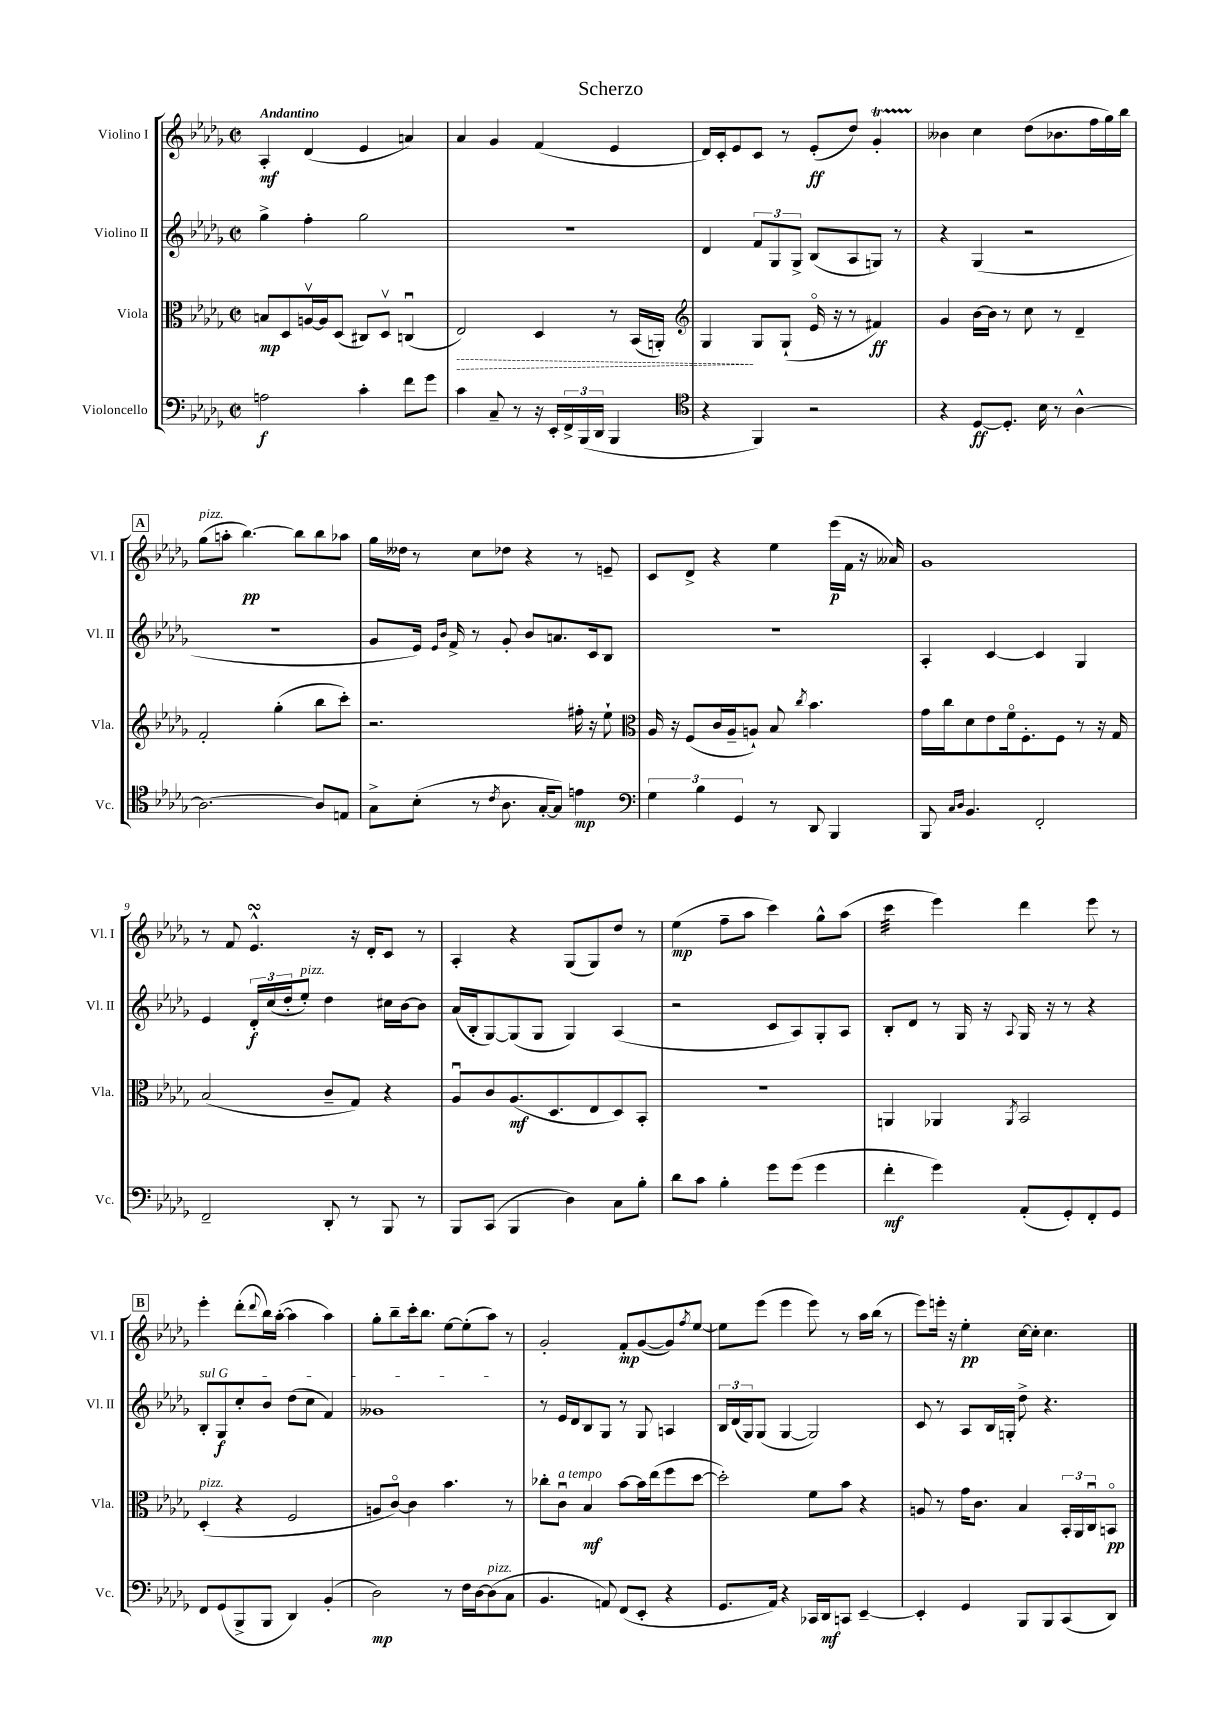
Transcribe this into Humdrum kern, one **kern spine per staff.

**kern	**kern	**kern	**kern
*staff4	*staff3	*staff2	*staff1
*clefF4	*clefC3	*clefG2	*clefG2
*k[b-e-a-d-g-]	*k[b-e-a-d-g-]	*k[b-e-a-d-g-]	*k[b-e-a-d-g-]
*M2/2	*M2/2	*M2/2	*M2/2
*met(c|)	*met(c|)	*met(c|)	*met(c|)
2A	8B	4gg-^	4A-'
.	8D-	.	.
.	[16Av	4ff'	(4d-
.	16A]	.	.
.	(8D-	.	.
4c'	8C#)	2gg-	4e-
.	8D-v	.	.
8f	(4Cu	.	4a)
8g-	.	.	.
=	=	=	=
4c	2E-)	1r	4a-
8C~	.	.	4g-
8r	.	.	.
16r	4D-	.	(4f
16EE-'	.	.	.
24FF^	.	.	.
(24BBB-	.	.	.
24DD-	.	.	.
4BBB-	8r	.	4e-
.	(16BB-	.	.
.	16AA')	.	.
=	=	=	=
*clefC4	*clefG2	*	*
4r	4G-	4d-	16d-)
.	.	.	16c'
.	.	.	8e-
4FF)	8G-	12f	8c
.	.	12G-	.
.	(8G-`	.	8r
.	.	12G-^	.
2r	16e-o	(8B-	(8e-'
.	16r	.	.
.	8r	8A-	8dd-)
.	4f#)	8G)	4g-'
.	.	8r	.
=	=	=	=
4r	4g-	4r	4b--
[8D-	[16b-	(4G-	4cc
.	16b-]	.	.
8.D-']	8r	.	.
.	8cc	2r	(8dd-
16B-	.	.	.
8r	8r	.	8.b-
[4A-^^	4d-~	.	.
.	.	.	16ff
.	.	.	16gg-)
.	.	.	16bb-
=	=	=	=
2.A-_	2f'	1r	(8gg-
.	.	.	8aa'
.	.	.	[4.bb-)
.	(4gg-'	.	.
.	.	.	8bb-]
8A-]	8bb-	.	8bb-
8E	8ccc')	.	8aa-
=	=	=	=
8G-^	2.r	8g-	16gg-
.	.	.	16dd--
(8B-'	.	16e-)	8r
.	.	16qqe-	.
.	.	16qqb-	.
.	.	16f^	.
8r	.	8r	8cc
8qc	.	.	.
8.A-	.	8g-'	8dd-
.	.	8b-	4r
[16G-'	.	.	.
8G-])	.	8.a	.
4e	16ff#'	.	8r
.	16r	16c	.
.	8ee-`	8B-	8e~
=	=	=	=
*clefF4	*clefC3	*	*
6G-	16A-	1r	8c
.	16r	.	.
.	(8F	.	8d-^
6B-	.	.	.
.	16c	.	4r
.	16A-~	.	.
6GG-	.	.	.
.	8A`)	.	.
8r	8B-	.	4ee-
.	8qcc	.	.
8DD-	4.b-	.	.
4BBB-	.	.	(16eee-
.	.	.	16f
.	.	.	16r
.	.	.	16a--)
=	=	=	=
8BBB-	16g-	4A-'	1g-
.	16cc	.	.
16qqC	.	.	.
16qqD-	.	.	.
4.BB-	8d-	.	.
.	8e-	[4c	.
.	16fo	.	.
.	8.F'	.	.
2FF'	.	4c]	.
.	8F	.	.
.	8r	4G-	.
.	16r	.	.
.	16G-	.	.
=	=	=	=
2FF~	(2B-	4e-	8r
.	.	.	8f
.	.	24d-'	4.e-^^
.	.	(24cc	.
.	.	24dd-'	.
.	.	8ee-')	.
8DD-'	8c~	4dd-	.
8r	8G-)	.	16r
.	.	.	16d-'
8BBB-	4r	16cc#	8c
.	.	[16b-	.
8r	.	8b-]	8r
=	=	=	=
8BBB-	8A-u	(16a-	4A-'
.	.	16B-'	.
(8CC	8c	[8G-)	.
4BBB-	(8.A-	(8G-]	4r
.	.	8G-	.
.	8.D-	.	.
4D-)	.	4G-)	(8G-
.	8E-	.	8G-)
8C	8D-)	(4A-	8dd-
8B-'	8BB-'	.	8r
=	=	=	=
8d-	1r	2r	(4ee-
8c	.	.	.
4B-'	.	.	8ff~
.	.	.	8aa-
8g-	.	8c	4ccc)
(8g-	.	8A-)	.
4g-	.	8G-'	8gg-^^
.	.	8A-	(8aa-
=	=	=	=
4f'	4AA	8B-'	4ccc
.	.	8d-	.
4g-)	4AA-	8r	4eee-)
.	.	16G-	.
.	.	16r	.
.	8qAA-	8qqA-	.
(8AA-'	2BB-	16G-	4ddd-
.	.	16r	.
8GG-')	.	8r	.
8FF'	.	4r	8eee-
8GG-	.	.	8r
=	=	=	=
8FF	(4D-'	8B-'	4eee-'
(8GG-	.	8G-	.
8BBB-^	4r	8cc'	(8ddd-'
.	.	.	8qqddd-
8BBB-	.	8b-	16bb-)
.	.	.	([16aa-'
4DD-)	2F	(8dd-	4aa-]
.	.	8cc	.
(4BB-'	.	4f)	4aa-)
=	=	=	=
2D-)	8A	1g--	8gg-'
.	[8co)	.	8bb-~
.	4c]	.	16ccc'
.	.	.	8.bb-
8r	4.b-	.	[8ee-
16F	.	.	(8ee-']
[16D-	.	.	.
(8D-]	.	.	8aa-)
8C	8r	.	8r
=	=	=	=
4.BB-	8cc-'	8r	2g-'
.	8cu	16e-	.
.	.	16d-	.
.	4B-	8B-	.
8AA)	.	8G-	.
(8FF	[8b-	8r	8f'
8EE-'	16b-]	8G-	([8g-
.	(16ee-	.	.
4r	8ff	4A	8g-])
.	.	.	8qff
.	[8dd-	.	[8ee-
=	=	=	=
8.GG-	2dd-'])	24B-	8ee-]
.	.	(24d-	.
.	.	24G-)	.
.	.	(8G-	(8eee-
16AA-)	.	.	.
4r	.	[4G-	4eee-
16CC-	8f	2G-])	8eee-)
16DD-	.	.	.
8CC	8b-	.	8r
[4EE-~	4r	.	16aa-
.	.	.	(16bb-
.	.	.	8r
=	=	=	=
4EE-']	8A	8c	8eee-)
.	8r	8r	16eee'
.	.	.	16r
4GG-	16g-	8A-	4ee-'
.	8.c	.	.
.	.	16B-	.
.	.	16G'	.
8BBB-	4B-	8dd-^	[16cc
.	.	.	16cc']
8BBB-	.	4.r	4.cc
(8CC	24BB-'	.	.
.	24AA-	.	.
.	24Cu	.	.
8DD-)	8BBo	.	.
==	==	==	==
*-	*-	*-	*-
